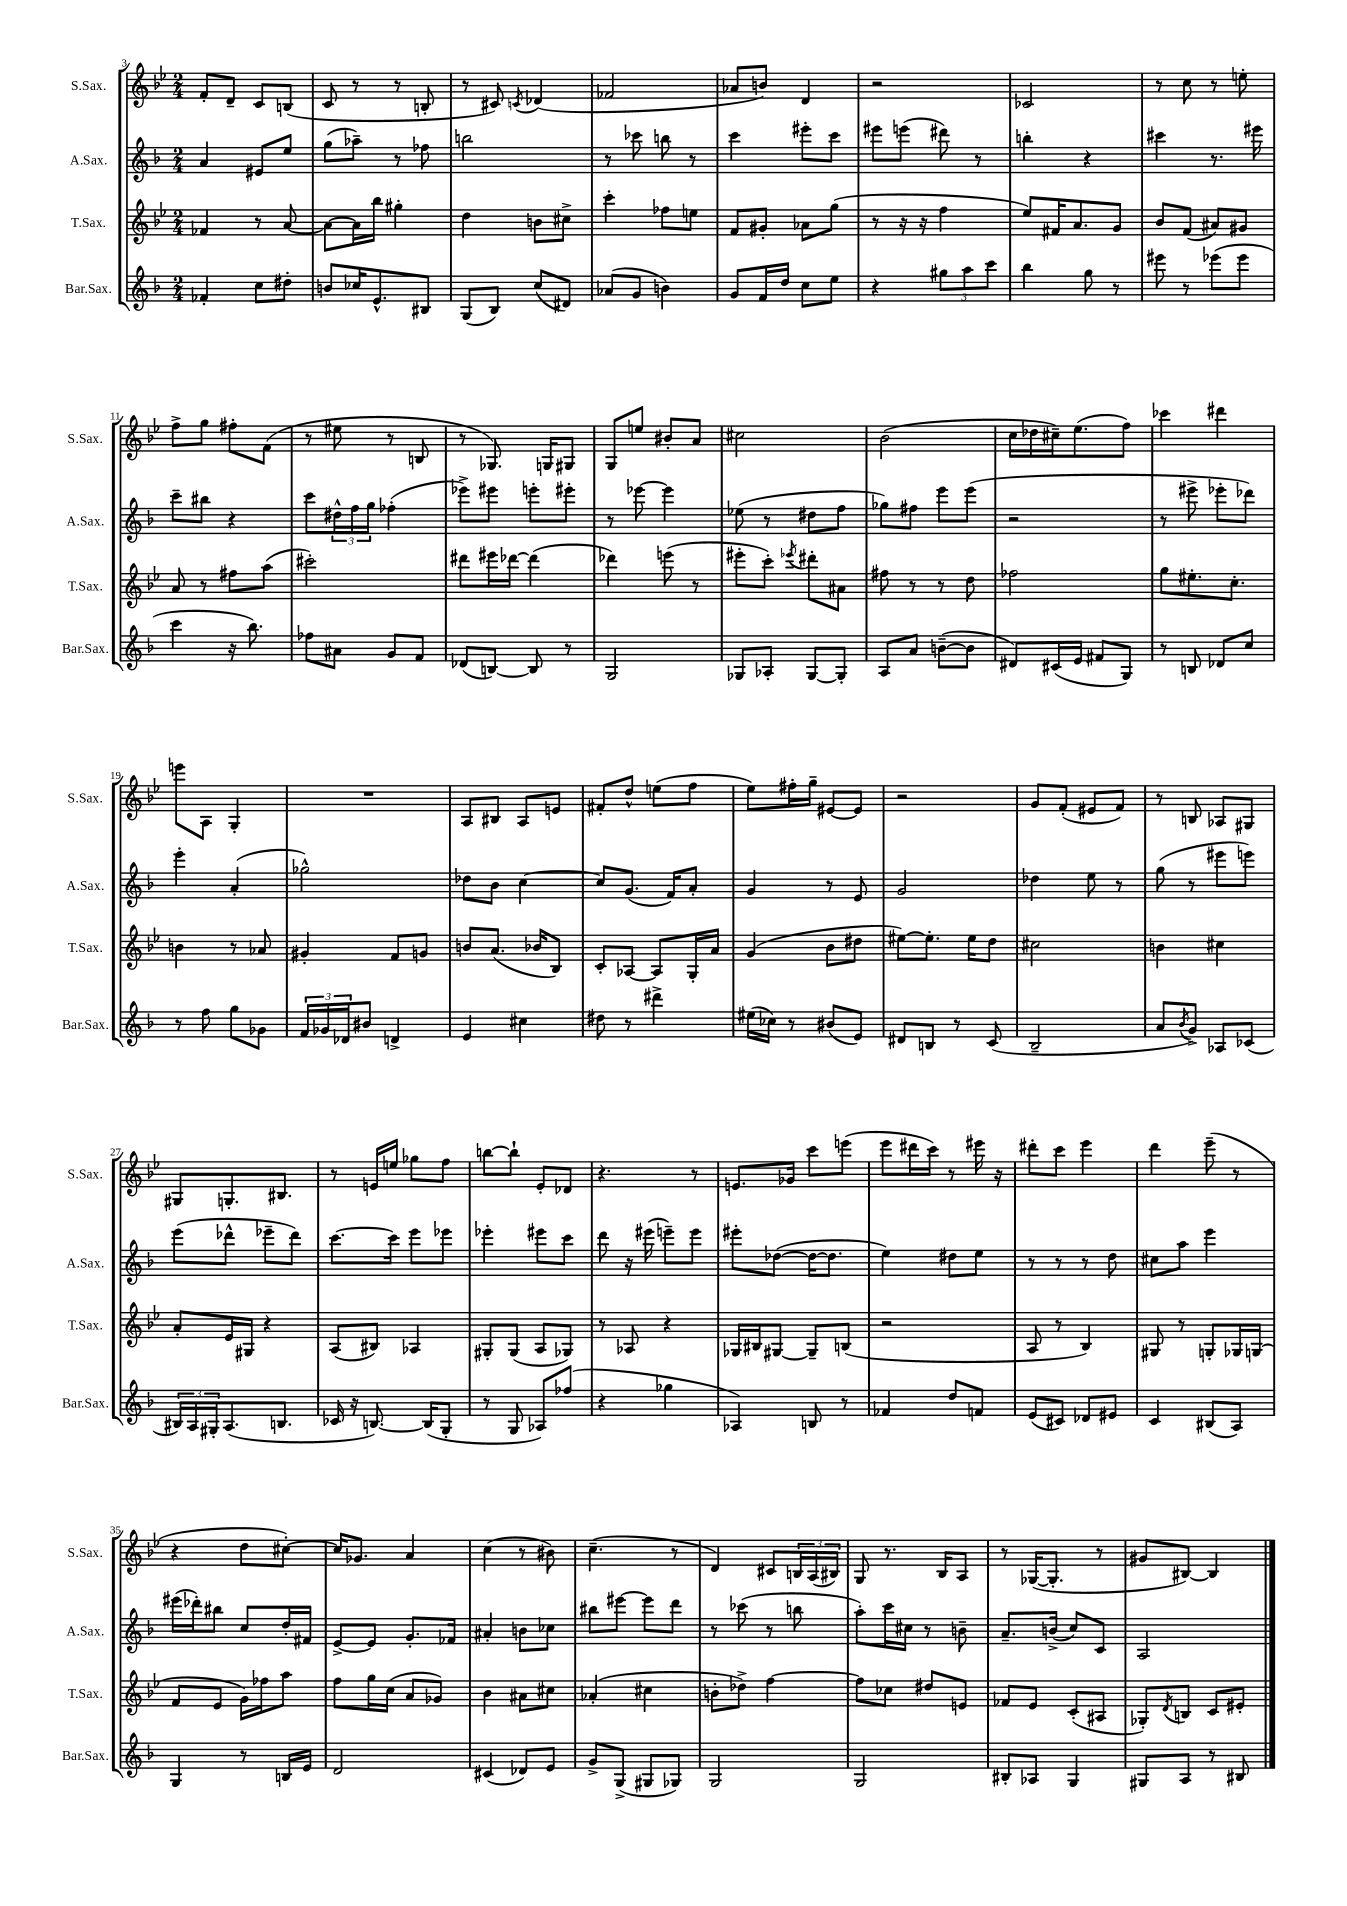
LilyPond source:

<<
\new StaffGroup <<
\new Staff = "s0" \with { instrumentName = "S.Sax." shortInstrumentName = "S.Sax." } {
    \clef treble \key bes \major \numericTimeSignature \time 2/4
    f'8-. d'8-- c'8 b8( |
    c'8 r8 r8 b8-. |
    r8 cis'8) \acciaccatura { c'8 } des'4( |
    fes'2 |
    aes'8 b'8) d'4 |
    r2 |
    ces'2 |
    r8 c''8 r8 e''8-. |
    f''8-> g''8 fis''8-. f'8( |
    r8 eis''8 r8 b8 |
    r8 ges8.) g16 gis8 |
    g8 e''8 bis'8-. a'8 |
    cis''2 |
    bes'2( |
    c''16 des''16 cis''16--) ees''8.( f''8) |
    ces'''4 dis'''4 |
    e'''8 a8 g4-. |
    R2 |
    a8 bis8 a8 e'8 |
    fis'8-. d''8-^ e''8( f''8 |
    ees''8) fis''16-. g''16-- eis'8~ eis'8 |
    r2 |
    g'8 f'8-.( eis'8 f'8) |
    r8 b8 aes8 gis8 |
    gis8 g8.-. bis8. |
    r8 e'16 e''16 ges''8 f''8 |
    b''8~ b''8-! ees'8-. des'8 |
    r4. r8 |
    e'8. ges'16 c'''8 e'''8( |
    ees'''8 dis'''16 c'''16) r8 eis'''16 r16 |
    dis'''8-. c'''8 ees'''4 |
    d'''4 ees'''8--( r8 |
    r4 d''8 cis''8~-.) |
    cis''16 ges'8. a'4 |
    c''4( r8 bis'8) |
    c''4.--( r8 |
    d'4) cis'8 \tuplet 3/2 { b16 a16( bis16) } |
    g8 r8. bes16 a8 |
    r8 ges16~( ges8.-. r8 |
    gis'8 bis8~) bis4 \bar "|." |
}
\new Staff = "s1" \with { instrumentName = "A.Sax." shortInstrumentName = "A.Sax." } {
    \clef treble \key f \major \numericTimeSignature \time 2/4
    a'4 eis'8 e''8 |
    g''8( aes''8--) r8 fes''8 |
    b''2 |
    r8 ces'''8 b''8 r8 |
    c'''4 eis'''8-. c'''8 |
    eis'''8 e'''8( dis'''8) r8 |
    b''4-. r4 |
    cis'''4 r8. eis'''16 |
    c'''8-- bis''8 r4 |
    c'''8 \tuplet 3/2 { dis''16-^ f''16 g''16 } fes''4-.( |
    ees'''8->) eis'''8 e'''8-. eis'''8-. |
    r8 ees'''8~ ees'''4 |
    ees''8( r8 dis''8 f''8 |
    ges''8) fis''8 e'''8 e'''8( |
    r2 |
    r8 eis'''8-> ees'''8-. des'''8) |
    e'''4-. a'4-.( |
    ges''2-^) |
    des''8 bes'8 c''4~ |
    c''8 g'8.( f'16) a'8-. |
    g'4 r8 e'8 |
    g'2 |
    des''4 e''8 r8 |
    g''8( r8 eis'''8 e'''8) |
    e'''8( des'''8-^ ees'''8-- des'''8) |
    c'''8.~ c'''16 e'''8 ees'''8 |
    ees'''4-. eis'''8 c'''8 |
    d'''8 r16 eis'''16( e'''8--) e'''8 |
    eis'''8-. des''8~( des''16~ des''8. |
    e''4) dis''8 e''8 |
    r8 r8 r8 d''8 |
    cis''8 a''8 e'''4 |
    eis'''16( des'''16-.) bis''8 c''8 d''16-. fis'16 |
    e'8~-> e'8 g'8.-. fes'16 |
    ais'4-. b'8 ces''8 |
    bis''8 eis'''8~ eis'''8 d'''8 |
    r8 ces'''8( r8 b''8 |
    a''8-.) c'''16 cis''16 r8 b'8-- |
    a'8.-- b'16->( c''8) c'8 |
    a2 \bar "|." |
}
\new Staff = "s2" \with { instrumentName = "T.Sax." shortInstrumentName = "T.Sax." } {
    \clef treble \key bes \major \numericTimeSignature \time 2/4
    fes'4 r8 a'8~ |
    a'8~ a'16 bes''16 gis''4-. |
    d''4 b'8 cis''8-> |
    c'''4-. fes''8 e''8 |
    f'8 gis'8-. aes'8 g''8( |
    r8 r16 r16 f''4 |
    ees''8) fis'16 a'8. g'8 |
    bes'8 f'8( ais'8) gis'8 |
    a'8 r8 fis''8 a''8( |
    cis'''2-.) |
    dis'''8 eis'''16 des'''16~ des'''4( |
    des'''4) e'''8( r8 |
    eis'''8-. c'''8-.) \acciaccatura { ees'''8 } dis'''8-. ais'8 |
    fis''8 r8 r8 d''8 |
    fes''2 |
    g''8 eis''8.-. c''8.-. |
    b'4 r8 aes'8 |
    gis'4-. f'8 g'8 |
    b'8 a'8.( bes'16 bes8) |
    c'8-. aes8~ aes8 g16-. a'16 |
    g'4( bes'8 dis''8 |
    eis''8~) eis''8.-. eis''16 d''8 |
    cis''2 |
    b'4 cis''4 |
    a'8-. ees'16 gis16 r4 |
    a8( bis8) aes4 |
    gis8-. gis8( a8 ges8) |
    r8 aes8 r4 |
    ges16 bis16 gis8~ gis8-- b8( |
    r2 |
    a8 r8 bes4) |
    gis8 r8 g8-. ges16 g16( |
    f'8 ees'8 g'16) fes''16 a''8 |
    f''8 g''16 c''16( a'8 ges'8) |
    bes'4 ais'8 cis''8 |
    aes'4-.( cis''4 |
    b'8-. des''8->) f''4~ |
    f''8 ces''8 dis''8 e'8 |
    fes'8 ees'8 c'8-.( ais8 |
    ges8-.) \acciaccatura { d'8 } b8 c'8 eis'8-. \bar "|." |
}
\new Staff = "s3" \with { instrumentName = "Bar.Sax." shortInstrumentName = "Bar.Sax." } {
    \clef treble \key f \major \numericTimeSignature \time 2/4
    fes'4-. c''8 dis''8-. |
    b'8 ces''16 e'8.-^ bis8 |
    g8( bes8) c''8( dis'8) |
    aes'8( g'8 b'4) |
    g'8 f'16 d''16 c''8 e''8 |
    r4 \tuplet 3/2 { gis''8 a''8 c'''8 } |
    bes''4 g''8 r8 |
    eis'''8 r8 ees'''8( ees'''8 |
    c'''4 r16 bes''8.) |
    fes''8 ais'8 g'8 f'8 |
    des'8( b8~) b8 r8 |
    g2 |
    ges8 aes8-. ges8~ ges8-. |
    a8 a'8 b'8~--( b'8 |
    dis'8) cis'16( e'16 fis'8 g8) |
    r8 b8 des'8 c''8 |
    r8 f''8 g''8 ges'8 |
    \tuplet 3/2 { f'16 ges'16 des'16 } bis'8 d'4-> |
    e'4 cis''4 |
    dis''8 r8 dis'''4-> |
    eis''16( ces''16) r8 bis'8( e'8) |
    dis'8 b8 r8 c'8( |
    bes2-- |
    a'8 \acciaccatura { bes'8 } g'8->) aes8 ces'8( |
    \tuplet 3/2 { bis16) a16 gis16-. } a8.( b8. |
    ces'16 r16 b8.~) b16( g8-. |
    r8 g8 aes8) fes''8( |
    r4 ges''4 |
    aes4) b8 r8 |
    fes'4 d''8 f'8 |
    e'8( cis'8) des'8 eis'8 |
    c'4 bis8( a8) |
    g4 r8 b16 e'16 |
    d'2 |
    cis'4( des'8) e'8 |
    g'8-> g8->( gis8 ges8) |
    g2 |
    g2 |
    bis8-. aes8 g4 |
    gis8 a8 r8 bis8 \bar "|." |
}
>>
>>
\layout { \context { \Score currentBarNumber = #3 } }
